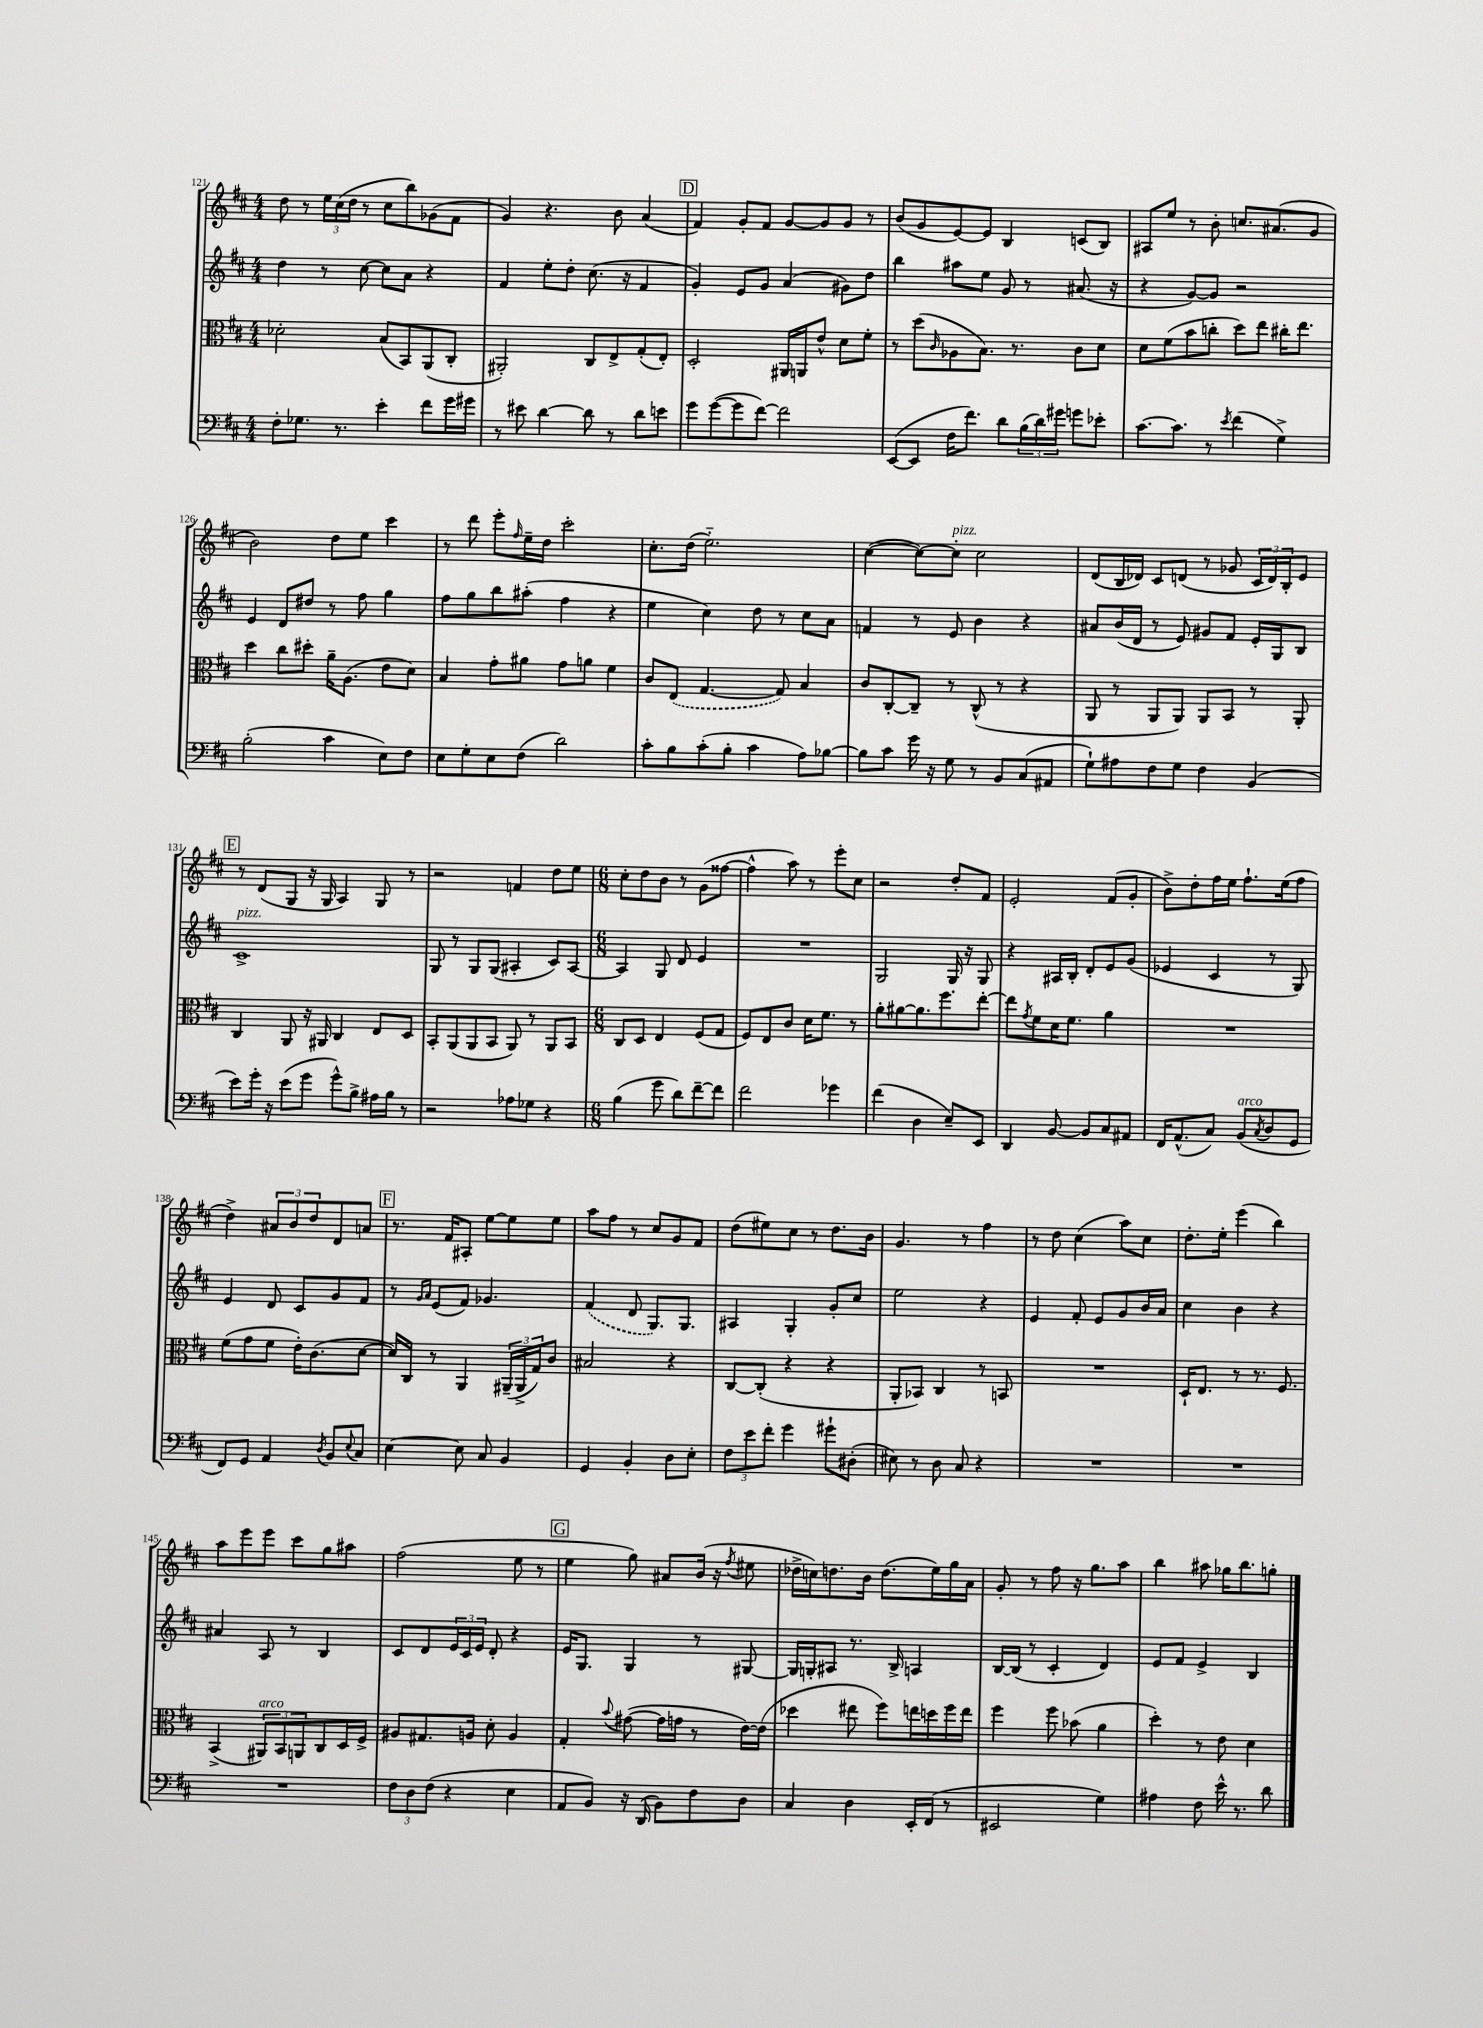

**kern	**kern	**kern	**kern
*part4	*part3	*part2	*part1
*staff4	*staff3	*staff2	*staff1
*clefF4	*clefC3	*clefG2	*clefG2
*k[f#c#]	*k[f#c#]	*k[f#c#]	*k[f#c#]
*M4/4	*M4/4	*M4/4	*M4/4
=121	=121	=121	=121
8F#'\L	2d-X'\	4dd\	8dd\
8.G-X\J	.	.	8r
.	.	8r	24ee\LL
.	.	.	(24cc#\
8.r	.	.	.
.	.	.	24dd\JJ
.	.	[8cc#\	8r
4e'\	(8B/L	8cc#\L]	8cc#\L
.	8BB/)	8a\J	8bb\)
8f#\L	(8AA/	4r	(8g-X\
16g\L	8C#'/J	.	8f#\J
16g#X\JJ	.	.	.
=122	=122	=122	=122
8r	2AA#X'/)	4f#/	4g/)
8e#X\	.	.	.
[4d\	.	8ee'\L	4.r
.	.	8dd'\J	.
8d\]	8C#/L	(8.cc#\	.
8r	8E^/	.	8b\
.	.	16r	.
8d\L	(8G'/	4f#/	(4a/
8en\J	8E'/J)	.	.
!!LO:REH:place=s1:t=D
=123	=123	=123	=123
8g\L	2D'/	4g'/)	4f#/)
([8g\	.	.	.
8g\]	.	8e/L	8g'/L
[8f#\J)	.	8g/J	8f#/J
2f#\]	16AA#X/LL	(4a/	[8g/L
.	16AAn/J	.	.
.	8e^^/J	.	8g/]
.	8d\L	8g#X\L)	8g/J
.	8f#'\J	8dd\J	8r
=124	=124	=124	=124
([8EE/L	8r	4bb\	(8b/L
8EE/J]	(8dd\L	.	8g/
.	16qqc#/	.	.
16F#\KL	8A-X\	8aa#X\L	[8e/)
8.f#\J)	.	.	.
.	8.B\J)	8ee\J	8e/J]
8d\L	.	8g/	4B/
.	8.r	.	.
(24B\L	.	8r	.
24d\)	.	.	.
24g#X\JJ	.	.	.
8gn\L	8c#\L	(8.a#X/	(8cn/L
8e-X'\J	8d\J	.	8B/J)
.	.	16r	.
=125	=125	=125	=125
[8.c#\L	8d\L	4r	8A#X/L
.	(8f#\	.	8ee/J
8.c#\J]	.	.	.
.	8b\	[8g/L)	8r
8r	8ccn'\J	8g/J]	8b'\
8qe/	.	.	.
(4f#\	8dd\L)	2r	8.ccn/L
.	8ee\J	.	.
.	.	.	(8.a#X/
4G^\)	16cc#X'\KL	.	.
.	8.ee\J	.	.
.	.	.	8g/J
!!LO:LB:g=z
=126	=126	=126	=126
(2B'\	4dd\	4e/	2b\)
.	8cc#\L	8d/L	.
.	8dd#X'\J	8dd#X/J	.
4c#\	16a~\KL	8r	8dd\L
.	(8.A\J	.	.
.	.	8ff#\	8ee\J
8E\L)	8e\L	4gg\	4ccc#\
8F#\J	8d\J)	.	.
=127	=127	=127	=127
8E\L	4B/	8ff#\L	8r
8G'\	.	8gg\	8ddd\
8E\	8g'\L	8bb\	8eee'\L
.	.	.	16qqff#/
(8F#\J	8a#X\J	(8aa#X'\J	16ee~\L
.	.	.	16dd\JJ
2d\)	8g\L	4ff#\	2ccc#'\
.	8an\J	.	.
.	4f#\	4r	.
=128	=128	=128	=128
8c#'\L	8c#/L	4ee\	8.cc#'\L
8B\	(8E/J	.	.
.	.	.	(16dd\Jk
(8c#'\	[4.G/	4cc#\)	2.ee\)
8B'\J	.	.	.
4c#\	.	8dd\	.
.	8G/])	8r	.
8A\L)	4B/	8cc#\L	.
[8B-X\J	.	8a\J	.
=129	=129	=129	=129
8B-\L]	8c#/L	4fn/	([4cc#\
8c#\J	[8C#'/	.	.
16g\	8C#~/J]	8r	8cc#\L_)
16r	.	.	.
!	!	!	!LO:TX:a:i:t=pizz.
8G\	8r	8e/	8cc#'\J]
8r	(8C#^^/	4b\	2cc#\
8BB/L	8r	.	.
(8C#/	4r	4r	.
8AA#X/J	.	.	.
=130	=130	=130	=130
8G`\L)	8AA/	8a#X/L	(8d/L
8A#X\	8r	(16b/L	16B/L
.	.	16d/JJ	16d-X/JJ)
8F#\	8AA/L	8r	8c#/L
8G\J	8AA/J)	8e/)	(8dn/J
4F#\	8AA/L	8g#X/L	8r
.	8BB/J	8f#/J	8g-X/
(4BB/	8r	16e'/LL	24c#/LL
.	.	.	24d/)
.	.	16G/J	.
.	.	.	24B'/J
.	8AA'/	8B/J	8e/J
!!LO:LB:g=z
!!LO:REH:place=s1:t=E
=131	=131	=131	=131
!	!	!LO:TX:a:i:t=pizz.	!
8e\L)	4C#/	1c#^	8r
16g'\Jk	.	.	(8d/L
16r	.	.	.
(8e\L	8AA/	.	8G/J
8g\J	16r	.	16r
.	16AA#X/	.	16G/
8g^^\L)	4C#/	.	4A/)
8B^\J	.	.	.
16A#X\LL	8E/L	.	8G/
16B\JJ	.	.	.
8r	8D/J	.	8r
=132	=132	=132	=132
2r	8BB'/L	8G/	2r
.	(8AA/	8r	.
.	8AA/	8G/L	.
.	8BB/J	(8G/J	.
8A-X\L	8AA/)	4A#X'/	4fn/
8G-X\J	8r	.	.
4r	8AA/L	8c#/L)	8dd\L
.	8BB/J	[8A#/J	8ee\J
=133	=133	=133	=133
*M6/8	*M6/8	*M6/8	*M6/8
(4B\	8C#/L	4A#/]	8cc#'\L
.	8D/J	.	8dd\
8g\	4E/	8G/	8b\J
8d\L)	.	8d/	8r
[8f#~\	(8F#/L	4e/	(8g\L
8f#\J]	8G/J	.	[8ff##X\J
=134	=134	=134	=134
2f#\	8F#/L)	2.r	4ff##^^\]
.	8E/	.	.
.	8c#/J	.	8aa\)
.	16d\KL	.	8r
.	8.f#\J	.	.
4g-X\	.	.	8eee'\L
.	8r	.	8cc#\J
=135	=135	=135	=135
(4f#\	8a'\L	2G/	2r
.	[8a#X\	.	.
4D\	8.a#\]	.	.
.	8.ff#\	.	.
8E~/L)	.	16G/	8dd'/L
.	.	16r	.
8EE/J	[8ee'\J	8G/	8f#/J
=136	=136	=136	=136
4DD/	8ee\L]	4r	2e'/
.	8qg/	.	.
.	8f#\	.	.
[8BB/	16d\K	16A#X/LL	.
.	8.f#\J	16B'/JJ	.
8BB/L]	.	8d'/L	.
8C#/	4a\	8e/	(8f#/L
8AA#X/J	.	(8g/J	8g'/J
=137	=137	=137	=137
16FF#/KL	2.r	4e-X/	8b^\L)
(8.AA^^/	.	.	.
.	.	.	8dd'\
8C#/J)	.	4c#/	16ff#\L
.	.	.	16ee\JJ
!LO:TX:a:i:t=arco	!	!	!
(8BB/L	.	.	8.ff#`\L
8qC#/	.	.	.
8D/	.	8r	.
.	.	.	(16ee\k
8GG/J	.	8G/)	8ff#\J
!!LO:LB:g=z
=138	=138	=138	=138
8FF#/L)	(8f#\L	4e/	4dd^\)
8GG/J	8g\	.	.
4AA/	8f#\J	8d/	12a#X/L
.	.	.	12b/
.	16e'\KL)	8c#/L	.
.	.	.	12dd/
.	(8.c#\	.	.
8qD/	.	.	.
8BB/L	.	8g/	8d/
8qqE/	.	.	.
8C#/J	[8d\J	8f#/J	8an/J
!!LO:REH:place=s1:t=F
=139	=139	=139	=139
[4E\	16d/LL])	8r	8.r
.	16C#/JJ	.	.
.	.	16qqg/LL	.
.	.	16qqa/JJ	.
.	8r	(8e/L	.
.	.	.	16f#/KL
8E\]	4AA/	8f#/J)	8A#X'/J
8C#/	.	4.g-X/	[8ee\L
4BB/	(24AA#X~/LL	.	8ee\]
.	24AA#^/	.	.
.	24G/J)	.	.
.	8c#/J	.	8ee\J
=140	=140	=140	=140
4GG/	2B#X/	(4f#/	8aa\L
.	.	.	8ff#\J
4BB'/	.	8d/	8r
.	.	8.G/L)	8cc#/L
8D\L	4r	.	8g/
.	.	8.G/J	.
8E'\J	.	.	8f#/J
=141	=141	=141	=141
12F#\L	[8C#/L	4A#X/	(8dd\L
12e\	.	.	.
.	(8C#'/J]	.	8ee#X\)
12f#'\J	.	.	.
4g\	4r	4G'/	8cc#\J
.	.	.	8r
8g#X`\L	4r	8g'/L	8.dd\L
(8D#X'\J	.	8cc#/J	.
.	.	.	16b\Jk
=142	=142	=142	=142
8E#X\)	8AA'/L	2ee\	4.g/
8r	8BB-X/J)	.	.
8D\	4C#/	.	.
8C#/	.	.	8r
4r	8r	4r	4ff#\
.	8BBn/	.	.
=143	=143	=143	=143
2.r	2.r	4e/	8r
.	.	.	8dd\
.	.	8f#'/	(4cc#\
.	.	8e/L	.
.	.	8g/	8aa\L)
.	.	16b/L	8cc#\J
.	.	16a/JJ	.
=144	=144	=144	=144
2.r	16D`/KL	4cc#\	8.dd'\L
.	8.E/J	.	.
.	.	.	16ee'\Jk
.	8r	4b\	(4eee\
.	8.r	.	.
.	.	4r	4bb\)
.	8.F#/	.	.
!!LO:LB:g=z
=145	=145	=145	=145
2.r	(4BB^/	4a#X/	8aa\L
.	.	.	8eee\
!	!LO:TX:a:i:t=arco	!	!
.	12AA#X/L)	8A/	8eee\J
.	12BB/	.	.
.	.	8r	8ccc#\L
.	12AAn/	.	.
.	8C#/	4B/	8gg\
.	16D/L	.	8aa#X\J
.	16F#^/JJ	.	.
=146	=146	=146	=146
12F#\L	8A#X/L	8c#/L	(2ff#\
12D\	.	.	.
.	8.G#X/	8d/	.
(12F#\J	.	.	.
4r	.	24e/L	.
.	.	24c#/	.
.	16An/Jk	.	.
.	.	24e/JJ	.
.	8d'\	8d'/	.
4E\	4A/	4r	8ee\
.	.	.	8r
!!LO:REH:place=s1:t=G
=147	=147	=147	=147
8AA/L	4G'/	16e/KL	4ee\
.	.	8.G/J	.
8BB/J)	.	.	.
.	8qqb/	.	.
16r	([8g#X\	4G/	8gg\)
(16DD/	.	.	.
8BB\L)	16g#\LL]	.	8a#X/L
.	16gn\JJ	.	.
8F#\	8r	8r	(16b/Jk
.	.	.	16r
.	.	.	8qff#/
8D\J	[16e\LL)	[8G#X/	8ee#X\
.	(16e\JJ]	.	.
=148	=148	=148	=148
4C#/	4dd-X\	16G#/LL]	16dd-X^\LL
.	.	16Gn'/J	16ccn\J)
.	.	8A#X/J	8.ddn\
4D\	8ee#X\	8.r	.
.	.	.	16b\Jk
.	8ff#\L)	.	(8.dd\L
.	.	16B^/	.
16EE'/LL	16een\L	4An/	.
(16FF#/JJ	16ddn\	.	16ee\L)
8r	16ff#\	.	16gg\
.	16ee\JJ	.	16a\JJ
=149	=149	=149	=149
2EE#X/	4ff#\	[16B/LL	8g'/
.	.	(16B/JJ]	.
.	.	8r	8r
.	8ff#\	4c#'/	8ff#\
.	(8b-X\	.	16r
.	.	.	8.gg\L
4G\)	4a\	4d/)	.
.	.	.	8aa\J
=150	=150	=150	=150
4A#X\	4dd'\)	8e/L	4bb\
.	.	8f#/J	.
8F#\	8r	4e^/	8aa#X\
16e^^\	8e\	.	16gg-X\KL
8.r	.	.	8.bb\
.	4d\	4B/	.
8d\	.	.	8ggn'\J
==	==	==	==
*-	*-	*-	*-
